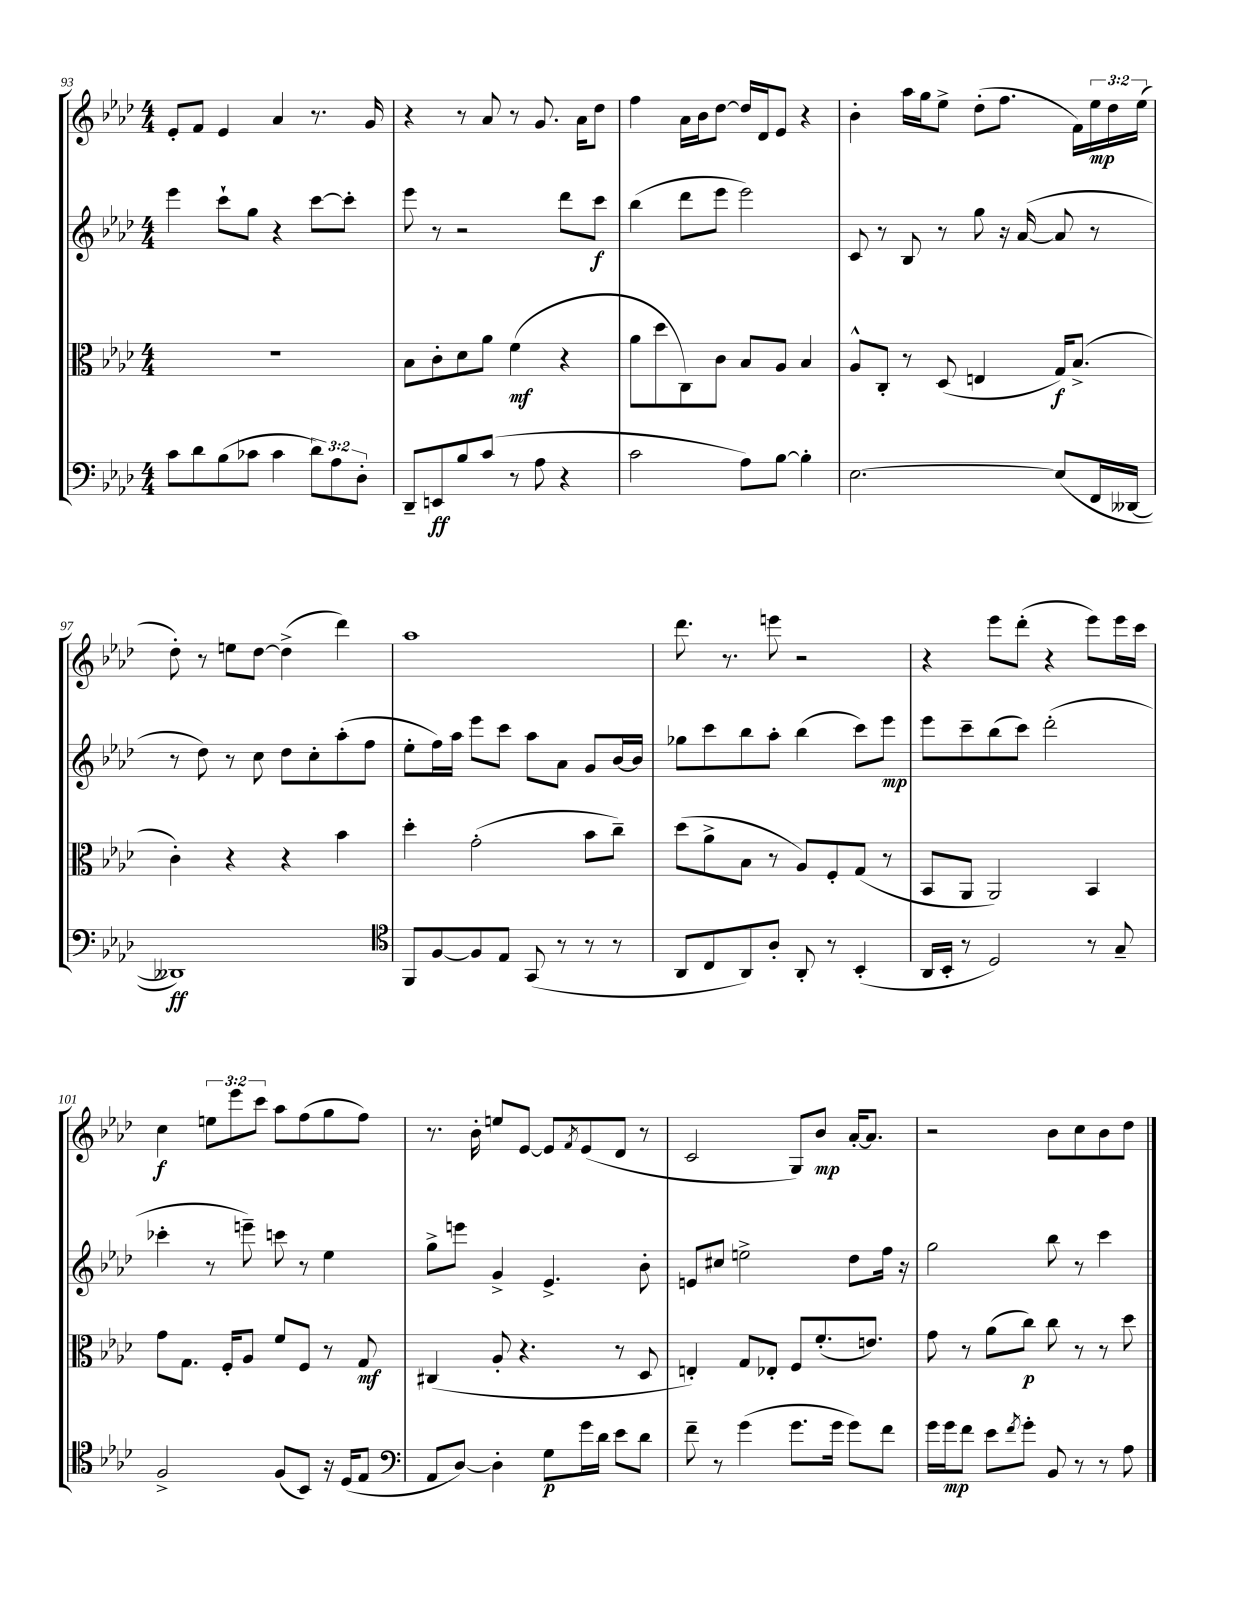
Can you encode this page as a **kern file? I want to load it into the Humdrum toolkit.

**kern	**kern	**kern	**kern
*staff4	*staff3	*staff2	*staff1
*clefF4	*clefC3	*clefG2	*clefG2
*k[b-e-a-d-]	*k[b-e-a-d-]	*k[b-e-a-d-]	*k[b-e-a-d-]
*M4/4	*M4/4	*M4/4	*M4/4
8c	1r	4eee-	8e-'
8d-	.	.	8f
(8B-	.	8ccc`	4e-
8c-	.	8gg	.
4c-	.	4r	4a-
12d-)	.	[8ccc	8.r
12A-	.	.	.
.	.	8ccc']	.
12D-'	.	.	.
.	.	.	16g
=	=	=	=
8DD-~	8B-	8eee-	4r
8EE	8c'	8r	.
8B-	8d-	2r	8r
(8c	8a-	.	8a-
8r	(4f	.	8r
8A-	.	.	8.g
4r	4r	8ddd-	.
.	.	.	16a-
.	.	8ccc	8dd-
=	=	=	=
2c	8a-	(4bb-	4ff
.	8dd-	.	.
.	8C)	8ddd-	16a-
.	.	.	16b-
.	8c	8eee-	[8dd-
8A-)	8B-	2eee-)	16dd-]
.	.	.	16d-
[8B-	8A-	.	8e-
4B-']	4B-	.	4r
=	=	=	=
[2.E-	8A-^^	8c	4b-'
.	8C'	8r	.
.	8r	8B-	16aa-
.	.	.	16gg
.	(8D-	8r	8ee-^
.	4E	8gg	(8dd-'
.	.	16r	8.ff
.	.	([16a-	.
(8E-]	16G)	8a-]	.
.	(8.B-^	.	16f)
16FF	.	8r	24ee-
.	.	.	24dd-
[16DD--	.	.	.
.	.	.	(24ee-
=	=	=	=
1DD--])	4c')	8r	8dd-')
.	.	8dd-)	8r
.	4r	8r	8ee
.	.	8cc	[8dd-
.	4r	8dd-	(4dd-^]
.	.	8cc'	.
.	4b-	(8aa-'	4ddd-)
.	.	8ff	.
=	=	=	=
*clefC4	*	*	*
8FF	4dd-'	8ee-'	1aa-
[8F	.	16ff)	.
.	.	16aa-	.
8F]	(2g'	8eee-	.
8E-	.	8ccc	.
(8GG	.	8aa-	.
8r	.	8a-	.
8r	8b-	8g	.
8r	8cc~)	[16b-	.
.	.	16b-]	.
=	=	=	=
8AA-	(8dd-	8gg-	8.ddd-
8C	8a-^	8ccc	.
.	.	.	8.r
8AA-)	8B-	8bb-	.
8A-'	8r	8aa-'	8eee
8AA-'	8A-)	(4bb-	2r
8r	8F'	.	.
(4BB-'	(8G	8ccc)	.
.	8r	8eee-	.
=	=	=	=
16AA-	8BB-	8eee-	4r
16BB-'	.	.	.
8r	8AA-	8ccc~	.
2D-)	2AA-)	(8bb-	8eee-
.	.	8ccc)	(8ddd-'
.	.	(2ddd-'	4r
8r	4BB-	.	8eee-)
8G~	.	.	16eee-
.	.	.	16ccc
=	=	=	=
2F^	8g	4ccc-'	4cc
.	8.G	.	.
.	.	8r	12ee
.	16F'	.	.
.	.	.	12eee-
.	8A-	8eee~)	.
.	.	.	12ccc
(8F	8f	8ccc	8aa-
8BB-)	8F	8r	(8ff
16r	8r	4ee-	8gg
(16D-	.	.	.
8E-	8G	.	8ff)
=	=	=	=
*clefF4	*	*	*
8AA-	(4C#	8gg^	8.r
[8D-)	.	8eee	.
.	.	.	16b-'
4D-']	8A-'	4g^	8ee
.	4.r	.	[8e-
8G	.	4.e-^	8e-]
.	.	.	8qf
16g	.	.	(8e-
16d-	.	.	.
8e-	8r	.	8d-
8d-	8D-	8b-'	8r
=	=	=	=
8f~	4E')	8e	2c
8r	.	8cc#	.
(4g	8G	2ee^	.
.	8E-'	.	.
8.g	8F	.	8G)
.	(8.f'	.	8b-
16g	.	.	.
8g)	.	8dd-	[16a-'
.	8.e)	.	8.a-]
8f	.	16ff	.
.	.	16r	.
=	=	=	=
16g	8g	2gg	2r
16g	.	.	.
8f	8r	.	.
8e-	(8a-	.	.
8qf	.	.	.
8g'	8cc)	.	.
8BB-	8cc	8bb-	8b-
8r	8r	8r	8cc
8r	8r	4ccc	8b-
8A-	8dd-	.	8dd-
==	==	==	==
*-	*-	*-	*-
